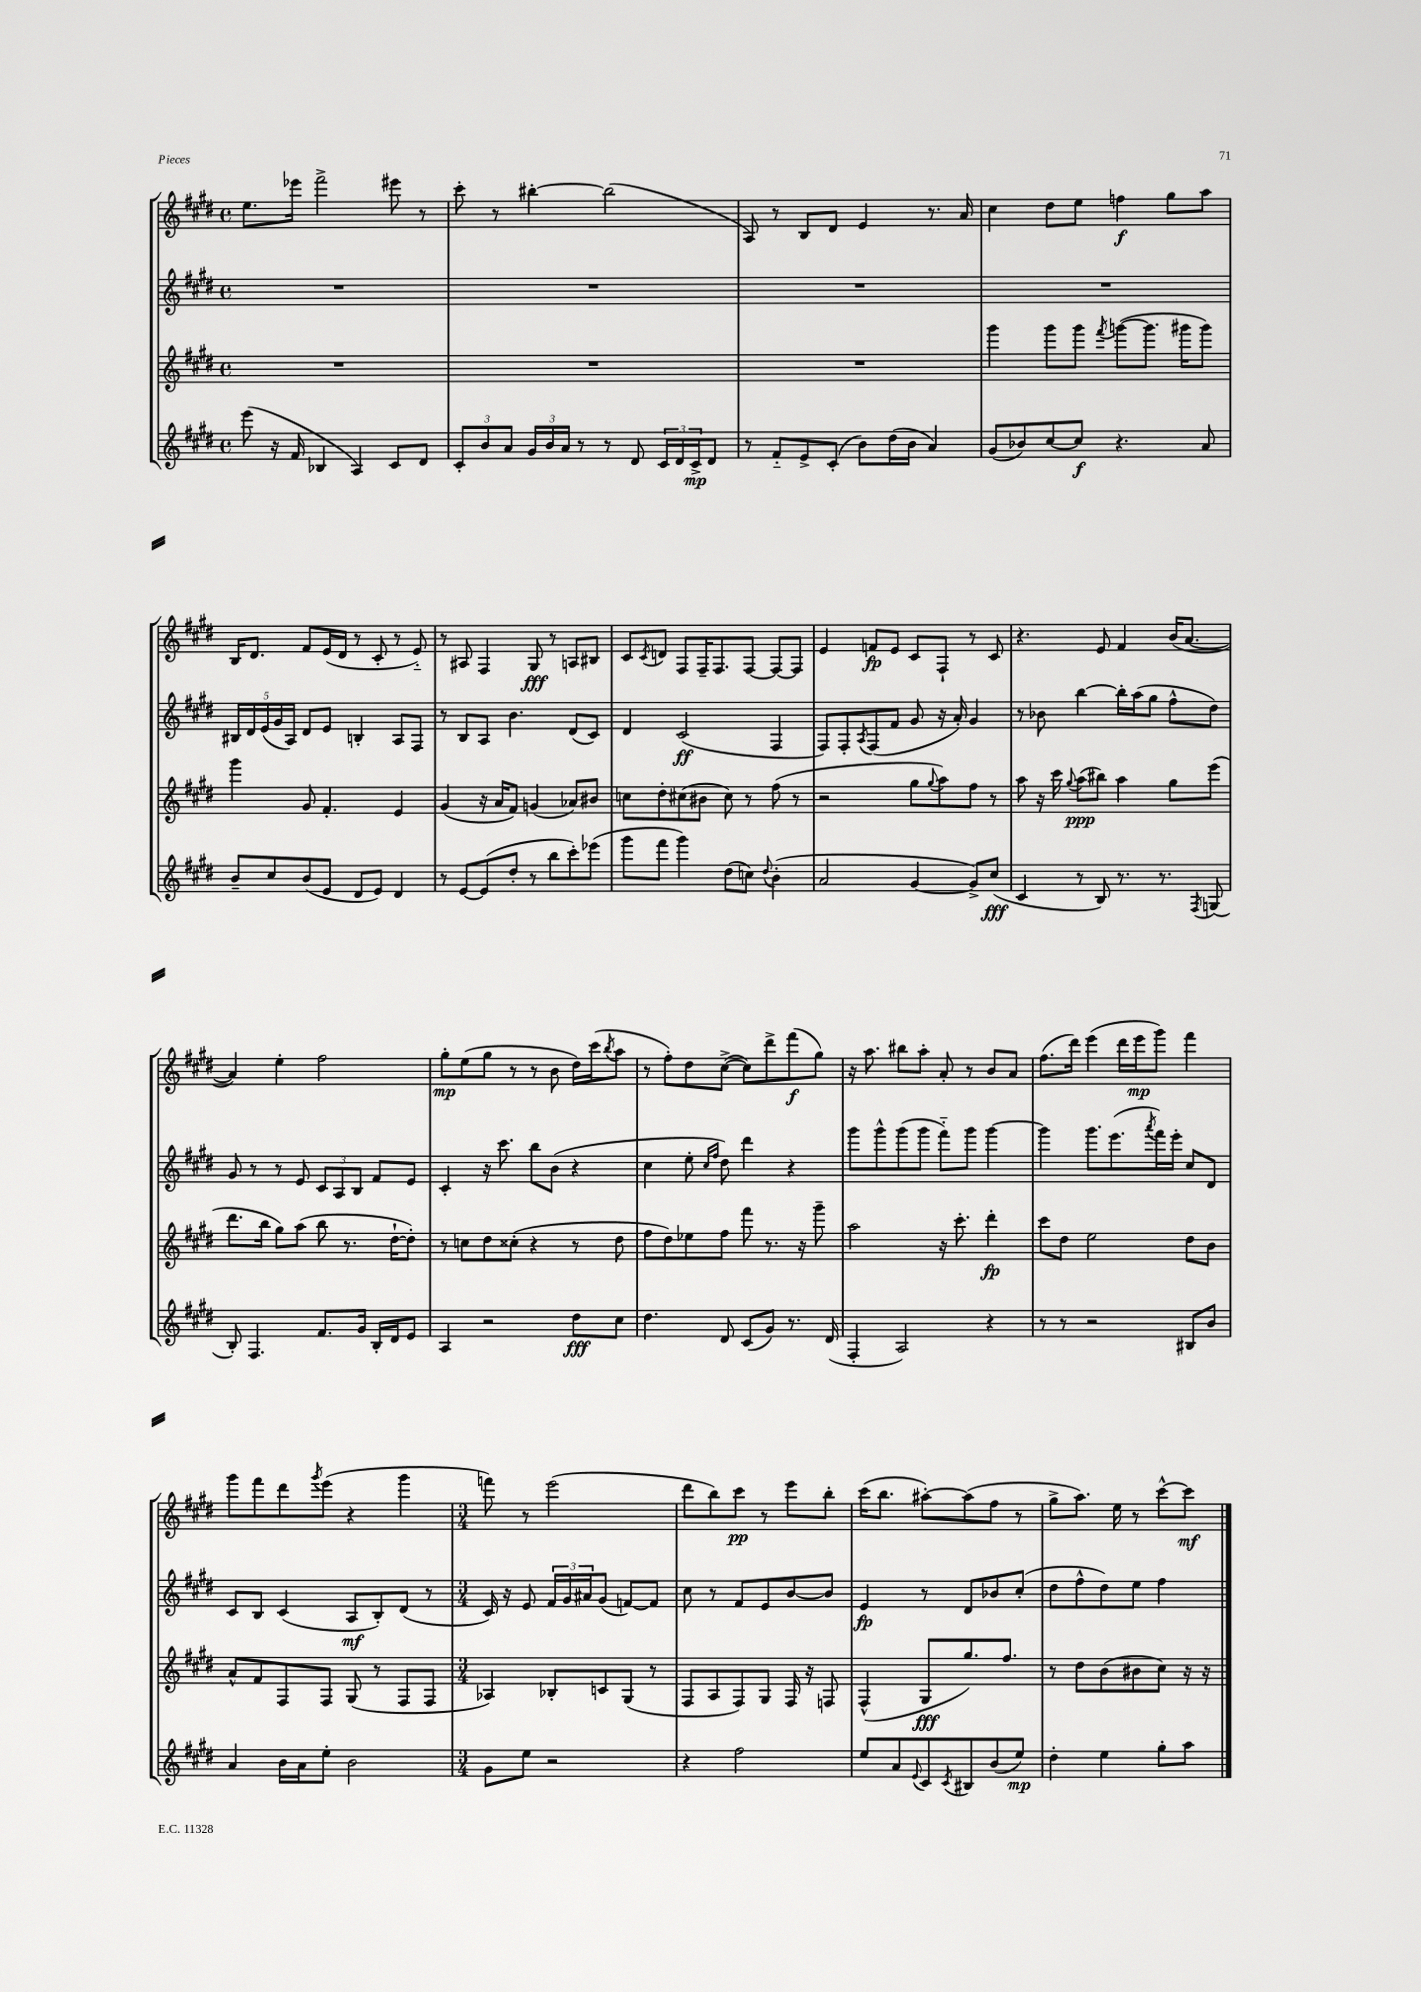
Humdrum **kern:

**kern	**kern	**kern	**kern
*staff4	*staff3	*staff2	*staff1
*clefG2	*clefG2	*clefG2	*clefG2
*k[f#c#g#d#]	*k[f#c#g#d#]	*k[f#c#g#d#]	*k[f#c#g#d#]
*M4/4	*M4/4	*M4/4	*M4/4
*met(c)	*met(c)	*met(c)	*met(c)
(8eee	1r	1r	8.ee
16r	.	.	.
16f#	.	.	16eee-
4B-	.	.	2fff#^
4A)	.	.	.
8c#	.	.	8eee#
8d#	.	.	8r
=	=	=	=
12c#'	1r	1r	8ccc#'
12b	.	.	.
.	.	.	8r
12a	.	.	.
24g#	.	.	[4bb#'
24b	.	.	.
24a	.	.	.
8r	.	.	.
8r	.	.	(2bb#]
8d#	.	.	.
24c#	.	.	.
24d#	.	.	.
24c#^	.	.	.
8d#	.	.	.
=	=	=	=
8r	1r	1r	8A)
8f#'~	.	.	8r
8e^	.	.	8B
(8c#'	.	.	8d#
8b)	.	.	4e
(16dd#	.	.	.
16b	.	.	.
4a)	.	.	8.r
.	.	.	16a
=	=	=	=
(8g#	4ggg#	1r	4cc#
8b-)	.	.	.
[8cc#	8ggg#	.	8dd#
8cc#]	8ggg#	.	8ee
.	8qfff#	.	.
4.r	([8ggg	.	4ff
.	8.ggg]	.	.
.	.	.	8gg#
.	16ggg#	.	.
8a	8ggg#)	.	8aa
=	=	=	=
8b~	4ggg#	20B#	16B
.	.	20d#	.
.	.	.	8.d#
.	.	(20e	.
8cc#	.	.	.
.	.	20g#	.
.	.	20A)	.
(8b	8g#	8d#	8f#
8e	4.f#'	8e	(16e
.	.	.	16d#
8d#	.	4B'	8r
8e)	.	.	8c#'
4d#	4e	8A	8r
.	.	8F#	8e'~)
=	=	=	=
8r	(4g#	8r	8r
[8e	.	8B	8A#
(8e]	16r	8A	4F#
.	16a	.	.
8dd#'	8f#)	4.b	.
8r	(4g	.	8G#
8bb	.	.	8r
8ccc#')	8a-)	(8d#	8A
(8eee-	8b#	8c#)	8B#
=	=	=	=
8ggg#	8cc	4d#	8c#
.	.	.	8qc#
8fff#	8dd#'	.	8d
4ggg#)	(8cc#	(2c#	8F#
.	8b#	.	16F#~
.	.	.	8.F#
(8dd#	8cc#)	.	.
8cc)	8r	.	[8F#
8qqdd#	.	.	.
(4b'	(8ff#	4F#	8F#_
.	8r	.	8F#]
=	=	=	=
2a	2r	8F#)	4e
.	.	8F#'	.
.	.	8qA	.
.	.	(8F#	8f
.	.	8f#	8e
[4g#	8gg#	8g#	8c#
.	8qqgg#	.	.
.	8aa)	16r	8F#`
.	.	16a')	.
8g#^])	8ff#	4g#	8r
(8cc#	8r	.	8c#
=	=	=	=
4c#	8aa	8r	4.r
.	16r	8b-	.
.	16ccc#	.	.
.	8qqgg#	.	.
8r	(8aa	[4bb	.
8B)	8bb#)	.	8e
8.r	4aa	16bb']	4f#
.	.	(16aa	.
.	.	8gg#	.
8.r	.	.	.
.	8gg#	8ff#^^	(16b
.	.	.	[8.a
8qF#	.	.	.
(8G	(8eee	8dd#)	.
=	=	=	=
8B')	8.ddd#	8g#	4a])
4.F#	.	8r	.
.	16bb	.	.
.	8gg#)	8r	4ee'
.	(8aa	8e	.
8.f#	8bb	12c#	2ff#
.	.	12A	.
.	8.r	.	.
.	.	12B	.
16g#	.	.	.
16B'	.	8f#	.
16d#	[16dd#`	.	.
8e	8dd#'])	8e	.
=	=	=	=
4A	8r	4c#'	8gg#'
.	8cc	.	(8ee
2r	8dd#	16r	8gg#
.	.	8.ccc#	.
.	(8cc##'	.	8r
.	4r	8bb	8r
.	.	(8b	8b
8dd#	8r	4r	16dd#)
.	.	.	(16ccc#
.	.	.	8qbb
8cc#	8dd#	.	8aa
=	=	=	=
4.dd#	8ff#	4cc#	8r
.	8dd#)	.	8ff#')
.	8ee-	8ee'	8dd#
.	.	16qqcc#	.
.	.	16qqff#	.
8d#	8ff#	8dd#)	([8cc#^
(8c#	8fff#	4ddd#	8cc#])
8g#)	8.r	.	8ddd#^
8.r	.	4r	(8fff#
.	16r	.	.
.	8ggg#~	.	8gg#)
(16d#	.	.	.
=	=	=	=
4F#'	2aa	8ggg#	16r
.	.	.	8.aa
.	.	8ggg#^^	.
2A)	.	(8ggg#	8bb#
.	.	8ggg#	8aa'
.	16r	8fff#'~)	8a'
.	8.ccc#'	.	.
.	.	8ggg#	8r
4r	4ddd#'	[4ggg#	8b
.	.	.	8a
=	=	=	=
8r	8ccc#	4ggg#]	(8.ff#
8r	8dd#	.	.
.	.	.	16ddd#)
2r	2ee	8.ggg#	(4eee
.	.	(8.eee	.
.	.	.	16ddd#
.	.	.	16eee
.	.	8qaaa	.
.	.	16fff#)	8ggg#)
.	.	16eee'	.
8B#	8dd#	8cc#	4fff#
8b	8b	8d#	.
=	=	=	=
4a	8a^^	8c#	8ggg#
.	8f#	8B	8fff#
16b	8F#	(4c#	8ddd#
16a	.	.	.
.	.	.	8qggg#
8ee'	8F#	.	(8eee
2b	(8G#	8A	4r
.	8r	8B')	.
.	8F#	(8d#	4ggg#
.	8F#	8r	.
=	=	=	=
*M3/4	*M3/4	*M3/4	*M3/4
8g#	4A-)	16c#)	8fff)
.	.	16r	.
8ee	.	8e	8r
2r	8B-'	24f#	(2eee
.	.	24g#	.
.	.	24a#	.
.	8c	(8g#	.
.	(8G#	[8f)	.
.	8r	8f]	.
=	=	=	=
4r	8F#	8cc#	8ddd#
.	8A	8r	8bb)
2ff#	8F#)	8f#	8ccc#
.	8G#	8e	8r
.	16F#	[8b	8eee
.	16r	.	.
.	8F	8b]	8bb'
=	=	=	=
8ee	(4F#^^	4e	(16ccc#
.	.	.	8.bb
8a	.	.	.
8qqe	.	.	.
8c#	8G#	8r	[8aa#')
8qc#	.	.	.
8B#	8.gg#)	8d#	(8aa#]
(8b	.	8b-	8ff#
.	8.ff#	.	.
8ee)	.	(8cc#'	8r
=	=	=	=
4dd#'	8r	8dd#	8gg#^
.	8dd#	8ff#^^	8.aa)
4ee	(8b	8dd#)	.
.	.	.	16ee
.	8b#	8ee	8r
8gg#'	8cc#)	4ff#	[8ccc#^^
8aa	16r	.	8ccc#]
.	16r	.	.
==	==	==	==
*-	*-	*-	*-
